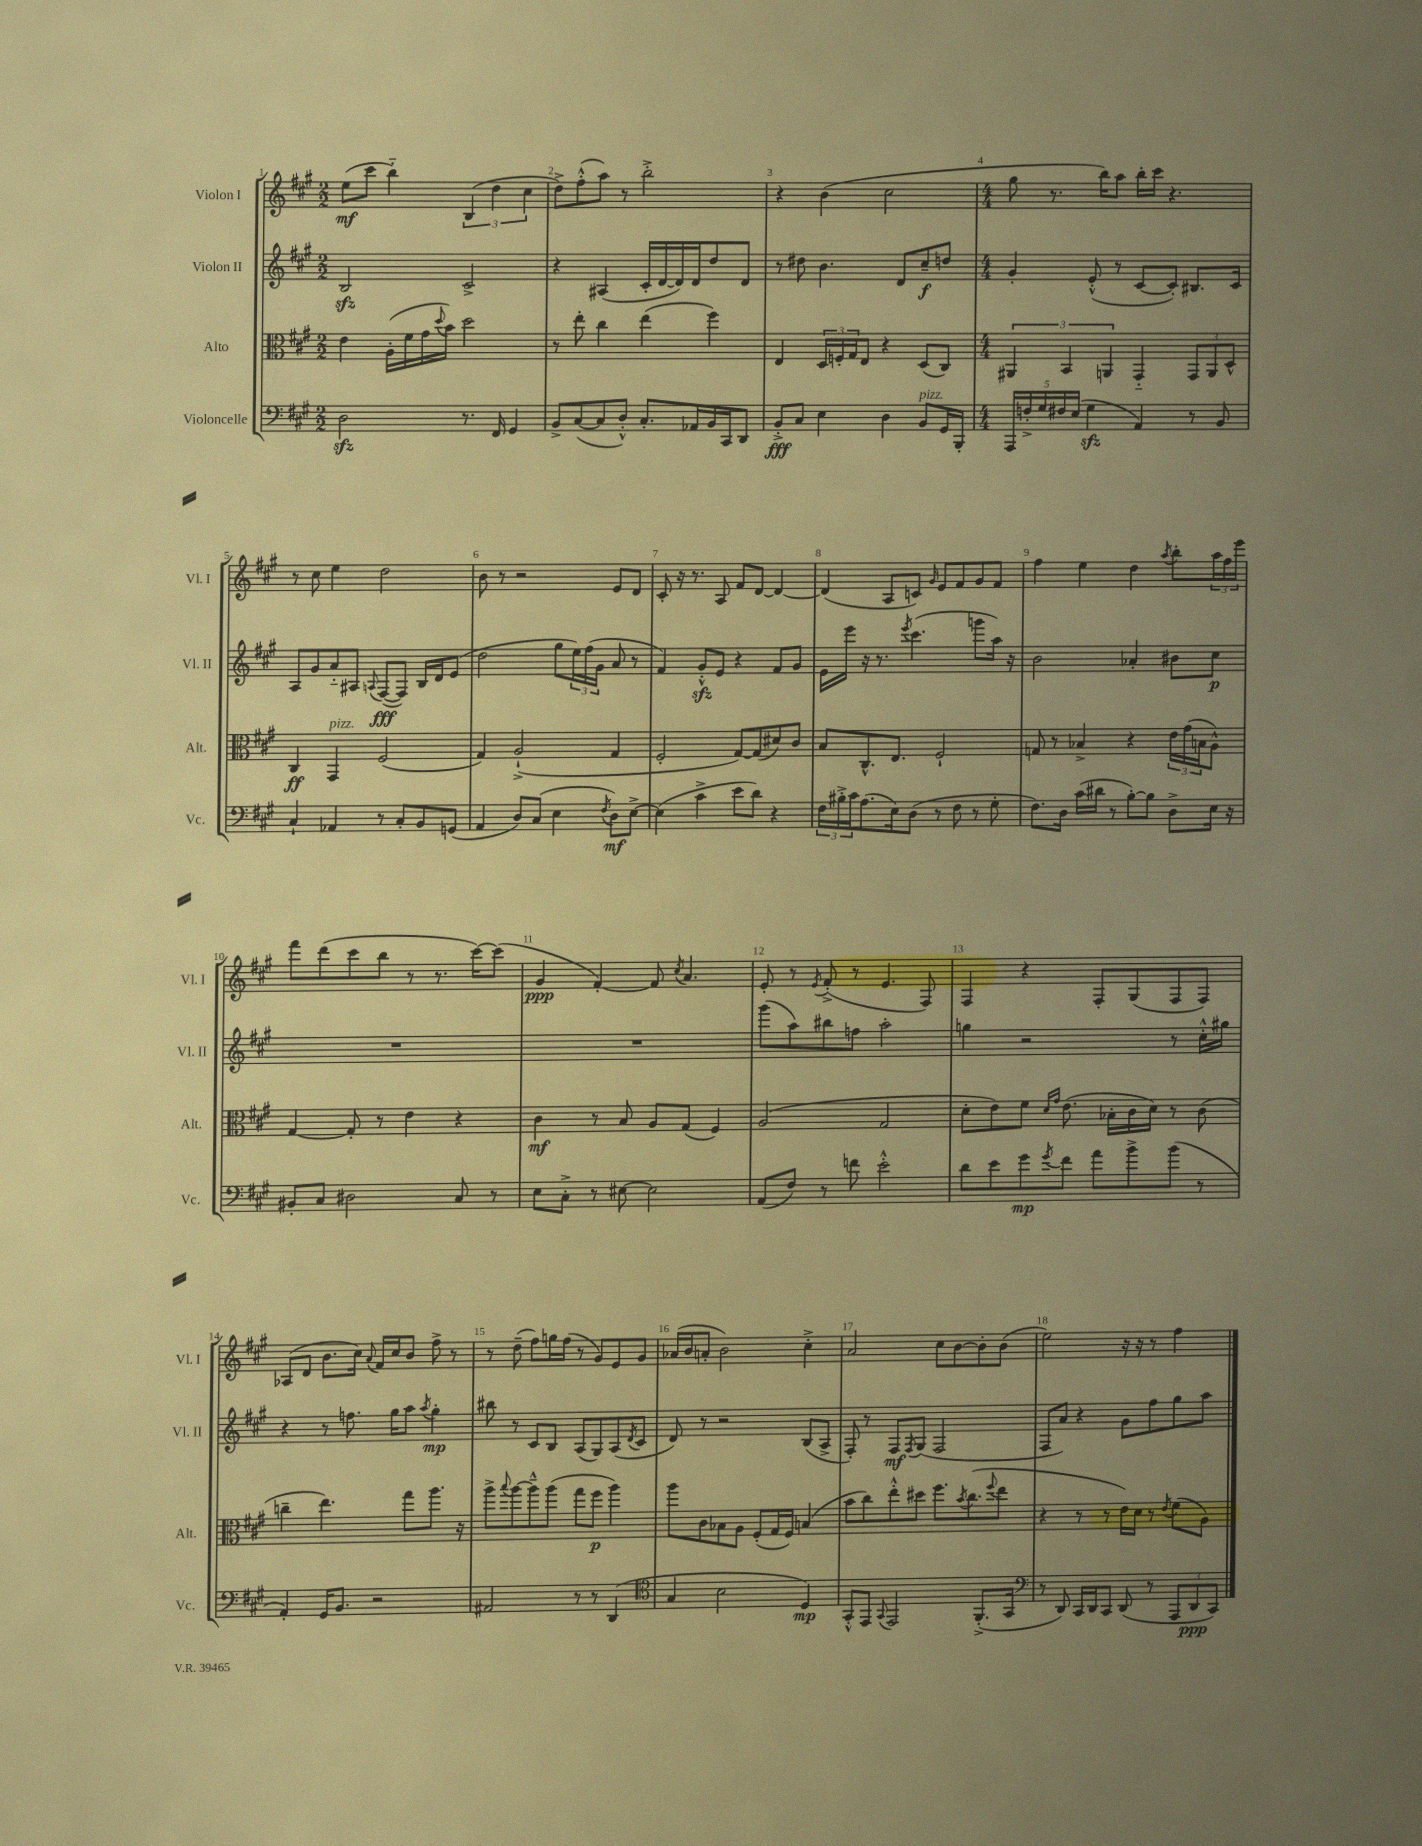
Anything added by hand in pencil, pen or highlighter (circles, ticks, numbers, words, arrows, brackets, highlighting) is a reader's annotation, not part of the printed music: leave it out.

**kern	**dynam	**kern	**dynam	**kern	**dynam	**kern	**dynam
*part4	*part4	*part3	*part3	*part2	*part2	*part1	*part1
*staff4	*staff4	*staff3	*staff3	*staff2	*staff2	*staff1	*staff1
*I"Violoncelle	*	*I"Alto	*	*I"Violon II	*	*I"Violon I	*
*I'Vc.	*	*I'Alt.	*	*I'Vl. II	*	*I'Vl. I	*
*clefF4	*	*clefC3	*	*clefG2	*	*clefG2	*
*k[f#c#g#]	*	*k[f#c#g#]	*	*k[f#c#g#]	*	*k[f#c#g#]	*
*M2/2	*	*M2/2	*	*M2/2	*	*M2/2	*
=1	=1	=1	=1	=1	=1	=1	=1
2Dzz\	.	4e\	.	2Bzz/	.	(8ee\L	mf
.	.	.	.	.	.	8ccc#\J	.
.	.	(16A'\LL	.	.	.	4bb\)	.
.	.	16f#\	.	.	.	.	.
.	.	16g#\	.	.	.	.	.
.	.	8qqdd/	.	.	.	.	.
.	.	16b\JJ)	.	.	.	.	.
8.r	.	2dd\	.	2c#^/	.	(6B/	.
.	.	.	.	.	.	6dd\	.
16FF#/	.	.	.	.	.	.	.
4GG#/	.	.	.	.	.	.	.
.	.	.	.	.	.	6cc#\	.
=2	=2	=2	=2	=2	=2	=2	=2
8BB^/L	.	8r	.	4r	.	8dd^\L)	.
([8C#/	.	8ee'\	.	.	.	(8ff#'^^\	.
8C#/]	.	4cc#\	.	(4A#X/	.	8aa\J)	.
8D'^^/J)	.	.	.	.	.	8r	.
8.C#'/L	.	(4ee\	.	16c#'/LL	.	2bb'^\	.
.	.	.	.	[16d/	.	.	.
.	.	.	.	16d/])	.	.	.
16AA-X/L	.	.	.	16d/J	.	.	.
16BB/	.	4ff#\)	.	8dd/	.	.	.
16CC#/J	.	.	.	.	.	.	.
8DD/J	.	.	.	8d/J	.	.	.
=3	=3	=3	=3	=3	=3	=3	=3
8BB'^/L	fff	4E/	.	8r	.	4r	.
8C#/J	.	.	.	8dd#X\	.	.	.
4E\	.	24D/LL	.	4.b\	.	(4b\	.
.	.	24Fn'/	.	.	.	.	.
.	.	24G#/J	.	.	.	.	.
.	.	8E/J	.	.	.	.	.
4D\	.	4r	.	.	.	2cc#\	.
.	.	.	.	8d/L	.	.	.
!LO:TX:a:i:t=pizz.	!	!	!	!	!	!	!
8BB/L	.	(8D/L	.	8cc#~/	f	.	.
16GG#/L	.	8C#/J)	.	8ddn/J	.	.	.
16BBB'/JJ	.	.	.	.	.	.	.
=4	=4	=4	=4	=4	=4	=4	=4
*M4/4	*	*M4/4	*	*M4/4	*	*M4/4	*
20AAA/LL	.	6AA#X/	.	4g#'/	.	8gg#\	.
20Fn'^/	.	.	.	.	.	.	.
20G#/	.	.	.	.	.	.	.
.	.	.	.	.	.	8.r	.
20F#X/	.	.	.	.	.	.	.
.	.	6BB/	.	.	.	.	.
(20E/JJ	.	.	.	.	.	.	.
4G#zz\	.	.	.	(8e'^^/	.	.	.
.	.	.	.	.	.	16bb\KL)	.
.	.	6AAn/	.	.	.	.	.
.	.	.	.	8r	.	8aa\J	.
4AA/)	.	4GG#/	.	[8c#/L	.	16bb'\LL	.
.	.	.	.	.	.	16ccc#\JJ	.
.	.	.	.	8c#'/J])	.	4.r	.
8r	.	12GG#/L	.	8.B#X/L	.	.	.
.	.	12AA/	.	.	.	.	.
8BB/	.	.	.	.	.	.	.
.	.	12D^^/J	.	.	.	.	.
.	.	.	.	16c#/Jk	.	.	.
!!LO:LB:g=z
=5	=5	=5	=5	=5	=5	=5	=5
4C#`/	.	4C#/	ff	8A/L	.	8r	.
.	.	.	.	8g#/	.	8cc#\	.
!	!	!LO:TX:a:i:t=pizz.	!	!	!	!	!
4AA-X/	.	4GG#/	.	8a/	.	4ee\	.
.	.	.	.	8A#X/J	.	.	.
.	.	.	.	8qqAn/	.	.	.
8r	.	(2F#/	.	([8F#/L	fff	2dd\	.
8C#'/L	.	.	.	8F#/J])	.	.	.
8BB/	.	.	.	16B/LL	.	.	.
.	.	.	.	16d/J	.	.	.
(8GGn/J	.	.	.	(8e/J	.	.	.
=6	=6	=6	=6	=6	=6	=6	=6
4AA/	.	4G#/)	.	2dd\	.	8b\	.
.	.	.	.	.	.	8r	.
8D/L)	.	(2A`^/	.	.	.	2r	.
(8C#/J	.	.	.	.	.	.	.
4E\	.	.	.	8gg#\L	.	.	.
.	.	.	.	24ee\L)	.	.	.
.	.	.	.	(24ff#\	.	.	.
.	.	.	.	24g#\JJ	.	.	.
8qF#/	.	.	.	.	.	.	.
8D\L)	mf	4G#/	.	8a/	.	8e/L	.
[8E^\J	.	.	.	8r	.	8d/J	.
=7	=7	=7	=7	=7	=7	=7	=7
(4E\]	.	2F#'/	.	4f#/)	.	8c#'/	.
.	.	.	.	.	.	16r	.
.	.	.	.	.	.	8.r	.
4c#^\	.	.	.	8g#zz'^^/L	.	.	.
.	.	.	.	8e/J	.	8A/	.
8e\L	.	[8G#/L)	.	4r	.	8f#/L	.
8d\J)	.	(8G#/]	.	.	.	[8d/J	.
4r	.	8d#X/)	.	8f#/L	.	4d/_	.
.	.	8c#/J	.	8g#/J	.	.	.
=8	=8	=8	=8	=8	=8	=8	=8
24F#\LL	.	8B/L	.	16e\LL	.	(4d/]	.
24B#X'^\	.	.	.	.	.	.	.
.	.	.	.	16eee\JJ	.	.	.
24c#\J	.	.	.	.	.	.	.
(8.A\	.	8.C#^^/	.	16r	.	.	.
.	.	.	.	8.r	.	.	.
.	.	.	.	.	.	8A/L	.
16E\k)	.	8.E/J	.	.	.	.	.
.	.	.	.	8qeee/	.	.	.
(8D\J	.	.	.	(4.ccc#\	.	8cn/J)	.
.	.	.	.	.	.	16qqg#/	.
8r	.	2F#`/	.	.	.	8e/L	.
8F#\	.	.	.	.	.	8f#/	.
8r	.	.	.	8gggn\L	.	8g#/	.
8G#'\	.	.	.	16aa\Jk)	.	8f#/J	.
.	.	.	.	16r	.	.	.
=9	=9	=9	=9	=9	=9	=9	=9
8.F#\L)	.	8Gn/	.	2b\	.	4ff#\	.
.	.	8r	.	.	.	.	.
16D\Jk	.	.	.	.	.	.	.
(16c#\LL	.	4B-X^/	.	.	.	4ee\	.
16d#X\JJ	.	.	.	.	.	.	.
8r	.	.	.	.	.	.	.
[8B'\L)	.	4r	.	4a-X'/	.	4dd\	.
8B\J]	.	.	.	.	.	.	.
.	.	.	.	.	.	8qaa/	.
8D^\L	.	24e\LL	.	8b#X\L	.	8bb'\L	.
.	.	(24g#\	.	.	.	.	.
.	.	24Bn\J	.	.	.	.	.
16E\Jk	.	8A^^\J)	.	8cc#\J	p	24aa\L	.
.	.	.	.	.	.	24ff#\	.
16r	.	.	.	.	.	.	.
.	.	.	.	.	.	24eee\JJ	.
!!LO:LB:g=z
=10	=10	=10	=10	=10	=10	=10	=10
8BB#X'/L	.	[4G#/	.	1r	.	8fff#\L	.
8C#/J	.	.	.	.	.	(8ddd\	.
2D#X\	.	8G#'/]	.	.	.	8ccc#\	.
.	.	8r	.	.	.	8bb\J	.
.	.	4e\	.	.	.	8r	.
.	.	.	.	.	.	8.r	.
8C#/	.	4r	.	.	.	.	.
.	.	.	.	.	.	[16ccc#\KL)	.
8r	.	.	.	.	.	(8ccc#\J]	.
=11	=11	=11	=11	=11	=11	=11	=11
8E\L	.	4c#\	mf	1r	.	4g#/	ppp
8C#'^\J	.	.	.	.	.	.	.
8r	.	8r	.	.	.	[4f#'/)	.
[8E#X\	.	8B/	.	.	.	.	.
2E#\]	.	8A/L	.	.	.	8f#/]	.
.	.	.	.	.	.	8qcc#/	.
.	.	(8G#/J	.	.	.	4.a/	.
.	.	4F#/)	.	.	.	.	.
=12	=12	=12	=12	=12	=12	=12	=12
(8AA/L	.	(2A/	.	(8ggg#\L	.	8e'/	.
8F#/J)	.	.	.	8aa\)	.	8r	.
.	.	.	.	.	.	8qe/	.
8r	.	.	.	8bb#X\	.	(8f#'^/	.
8fn\	.	.	.	8ffn\J	.	8r	.
2e'^^\	.	2G#/	.	2aa'\	.	4.e/	.
.	.	.	.	.	.	8F#/)	.
=13	=13	=13	=13	=13	=13	=13	=13
8d\L	.	8d'\L	.	4ggn\	.	4F#/	.
8e\	.	8e\)	.	.	.	.	.
8g#\	mp	8f#\J	.	2r	.	4r	.
.	.	16qqd/LL	.	.	.	.	.
8qg#/	.	16qqg#/JJ	.	.	.	.	.
8f#\J	.	(8.e\	.	.	.	.	.
8a\L	.	.	.	.	.	8F#'/L	.
.	.	16B-X'\LL	.	.	.	.	.
8b^\	.	16c#\	.	.	.	(8G#/	.
.	.	16d\JJ)	.	.	.	.	.
(8b\J	.	8r	.	8r	.	8F#/	.
8r	.	(8c#\	.	16cc#'^^\LL	.	8F#/J)	.
.	.	.	.	16gg#X\JJ	.	.	.
!!LO:LB:g=z
=14	=14	=14	=14	=14	=14	=14	=14
4AA'/)	.	4ccn~\	.	4r	.	(8A-X/L	.
.	.	.	.	.	.	8d/J	.
16GG#/KL	.	4.ee\)	.	8r	.	8.b\L	.
8.BB/J	.	.	.	.	.	.	.
.	.	.	.	8.ffn\	.	.	.
.	.	.	.	.	.	16cc#\Jk)	.
.	.	.	.	.	.	8qqa/	.
2r	.	.	.	.	.	16f#/LL	.
.	.	.	.	16gg#\KL	.	16cc#/J	.
.	.	8gg#\L	.	8aa\J	.	8b/J	.
.	.	.	.	8qaa/	.	.	.
.	.	8.aa\J	.	4gg#'\	mp	8ff#^\	.
.	.	.	.	.	.	8r	.
.	.	16r	.	.	.	.	.
=15	=15	=15	=15	=15	=15	=15	=15
2AA#X/	.	8aa^\L	.	8bb#X\	.	8r	.
.	.	8qqbb/	.	.	.	.	.
.	.	[8aa\	.	8r	.	(8dd~\	.
.	.	8aa~^^\]	.	8c#/L	.	8ff#\L)	.
.	.	(8aa\J	.	8B/J	.	16ggn\L	.
.	.	.	.	.	.	(16ff#\JJ	.
8r	.	8gg#\L	.	(8A/L	.	8r	.
8r	.	8ff#\J	p	8G#/)	.	8g#/L)	.
(4DD/	.	4aa\)	.	(8A/	.	8e/	.
.	.	.	.	8qd/	.	.	.
.	.	.	.	8c#/J	.	8g#/J	.
=16	=16	=16	=16	=16	=16	=16	=16
*clefC4	*	*	*	*	*	*	*
4G#/	.	8aa\L	.	8d/)	.	(16a-X/LL	.
.	.	.	.	.	.	16b/J	.
.	.	8c#\	.	8r	.	8an'/J	.
2B\	.	8B-X\	.	2r	.	2b\)	.
.	.	8A\J	.	.	.	.	.
.	.	(8F#'/L	.	.	.	.	.
.	.	16G#/L	.	.	.	.	.
.	.	16F#/JJ)	.	.	.	.	.
4D/)	mp	(4Bn/	.	(8B/L	.	4cc#'^\	.
.	.	.	.	8A^/J	.	.	.
=17	=17	=17	=17	=17	=17	=17	=17
8GG#'^^/L	.	8b\L	.	8F#'/)	.	2a/	.
8EE/J	.	8cc#\)	.	8r	.	.	.
8qqGG#/	.	.	.	.	.	.	.
2EE/	.	8ee'^^\	.	8F#/L	mf	.	.
.	.	.	.	8qF#/	.	.	.
.	.	8dd#X\J	.	(8G#/J	.	.	.
.	.	8.ff#\L	.	2F#/	.	8cc#\L	.
.	.	.	.	.	.	[8b\	.
.	.	8qb/	.	.	.	.	.
.	.	(8.cc#\	.	.	.	.	.
(8.FF#'^/L	.	.	.	.	.	8b'\]	.
.	.	8qqff#/	.	.	.	.	.
.	.	8ee\J	.	.	.	(8b\J	.
16GG#/Jk	.	.	.	.	.	.	.
=18	=18	=18	=18	=18	=18	=18	=18
*clefF4	*	*	*	*	*	*	*
8r	.	4r	.	8F#/L	.	2ee\)	.
8DD/)	.	.	.	8a/J)	.	.	.
16CC#/LL	.	8r	.	4r	.	.	.
16DD/J	.	.	.	.	.	.	.
8CC#/J	.	8r	.	.	.	.	.
(8DD/	.	16e\LL)	.	8g#\L	.	16r	.
.	.	16d\JJ	.	.	.	16r	.
8r	.	8r	.	8ff#\	.	8r	.
.	.	8qe/	.	.	.	.	.
12AAA/L	.	(8f#\L	.	8gg#\	.	4ff#\	.
12DD/	ppp	.	.	.	.	.	.
.	.	8A\J)	.	8aa\J	.	.	.
12CC#/J)	.	.	.	.	.	.	.
==	==	==	==	==	==	==	==
*-	*-	*-	*-	*-	*-	*-	*-
